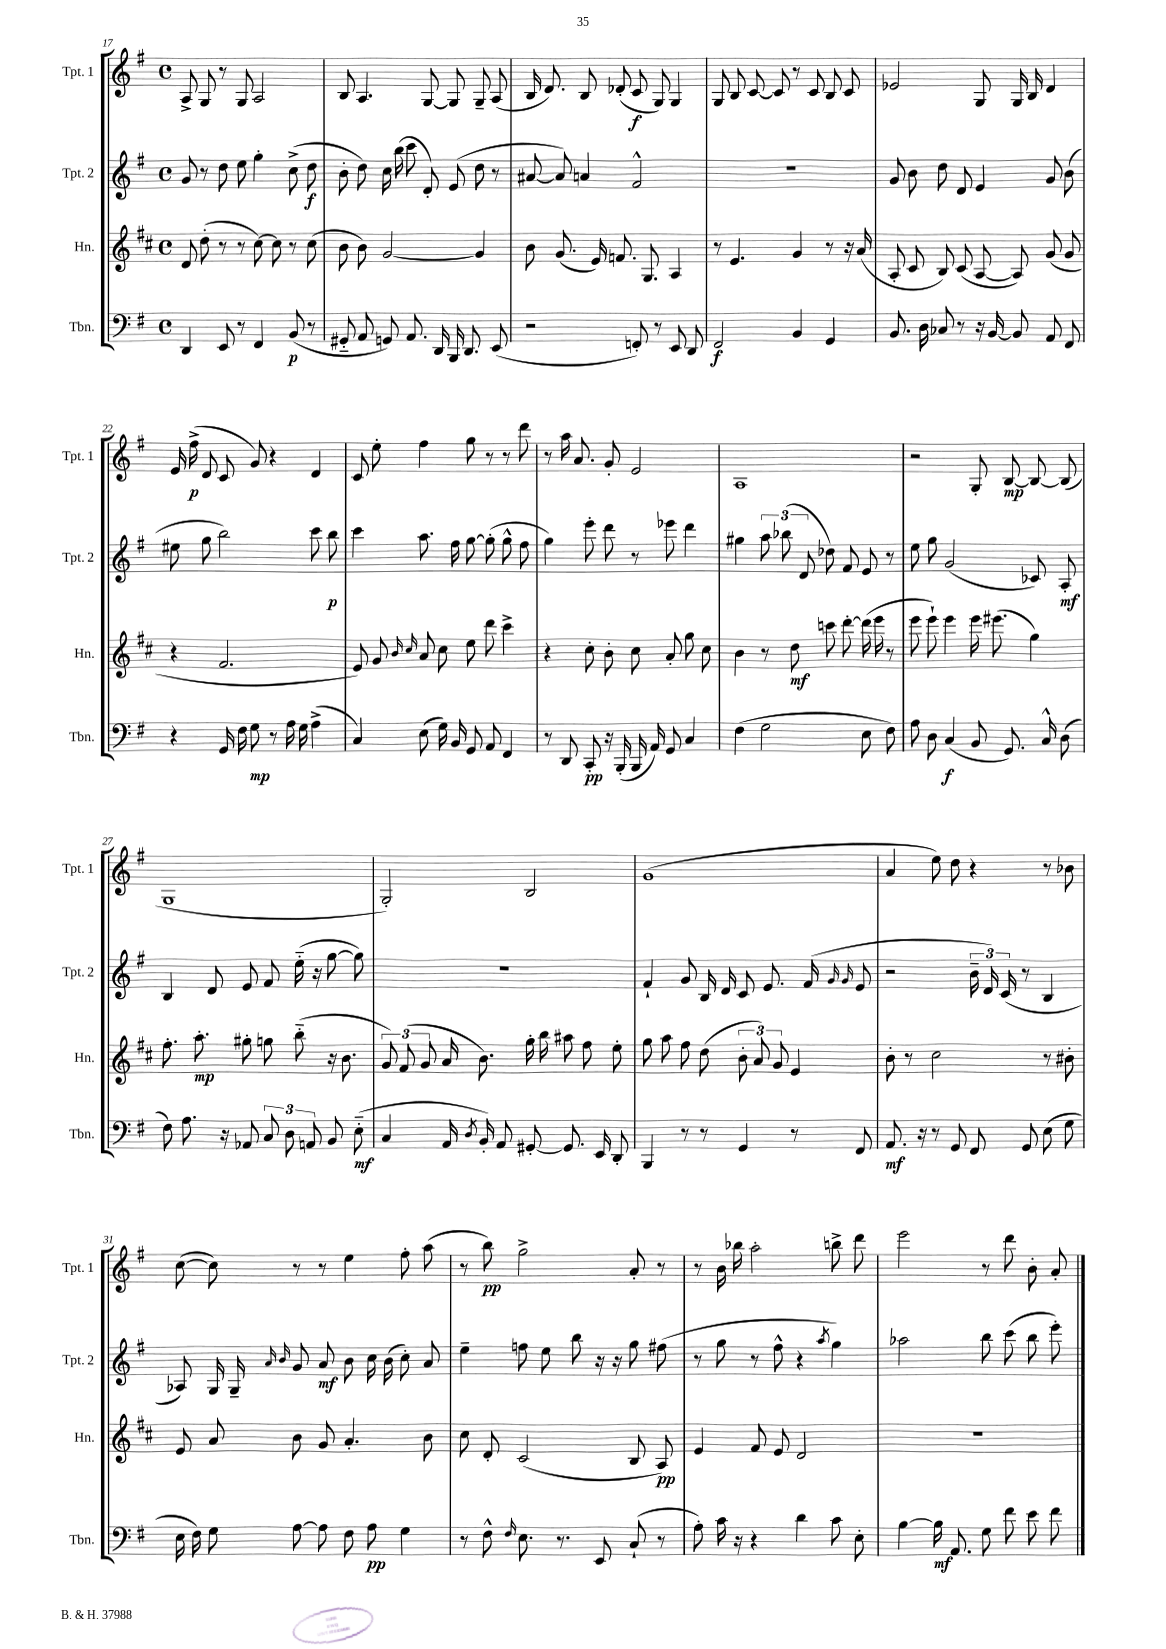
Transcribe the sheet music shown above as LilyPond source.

<<
\new StaffGroup <<
\new Staff = "s0" \with { instrumentName = "Tpt. 1" shortInstrumentName = "Tpt. 1" } {
    \clef treble \key g \major \defaultTimeSignature \time 4/4
    \autoBeamOff a8-> g8 r8 g8 a2 |
    b8 a4. g8~ g8 g8-- a8( |
    b16 d'8.) b8 des'8-.( c'8\f g8) g4 |
    g8 b8 c'8~ c'8 r8 c'8 b8 c'8 |
    ees'2 g8 g16 b16 d'4 |
    e'16 fis''16->\p( d'8 c'8 g'8) r4 d'4 |
    c'8 e''8-. fis''4 g''8 r8 r8 d'''8 |
    r8 a''16 a'8. g'8-. e'2 |
    a1 |
    r2 g8-. b8~\mp b8~ b8( |
    g1 |
    g2-.) b2 |
    g'1( |
    a'4 e''8) d''8 r4 r8 bes'8 |
    c''8~( c''8) r8 r8 e''4 fis''8-. a''8( |
    r8 b''8\pp) g''2-> a'8-. r8 |
    r8 b'16 bes''16 a''2-. b''8-> d'''8 |
    e'''2 r8 d'''8 b'8-. a'8-. \bar "|." |
}
\new Staff = "s1" \with { instrumentName = "Tpt. 2" shortInstrumentName = "Tpt. 2" } {
    \clef treble \key g \major \defaultTimeSignature \time 4/4
    \autoBeamOff g'8 r8 d''8 e''8 g''4-. c''8->( d''8\f |
    b'8-. d''8) c''16 b''16( c'''8 d'8-.) e'8( d''8 r8 |
    ais'8~ ais'8) a'4 fis'2-^ |
    R1 |
    g'8 b'8 d''8 d'8 e'4 g'8 b'8( |
    eis''8 g''8 b''2) c'''8 b''8\p |
    c'''4 a''8. fis''16 g''8~ g''8-.( g''8-^ fis''8 |
    g''4) e'''8-. d'''8 r8 ees'''8 d'''4 |
    gis''4 \tuplet 3/2 { a''8 bes''8( d'8 } des''8) fis'8 e'8 r8 |
    e''8 g''8 g'2( ces'8) a8-.\mf |
    b4 d'8 e'8 fis'8 e''16-_( r16 g''8~ g''8) |
    r1 |
    fis'4-! g'8 b16 d'16 c'8 e'8. fis'16( \grace { g'16 g'16 } e'8 |
    r2 \tuplet 3/2 { b'16-- d'16) c'16( } r8 b4 |
    aes8) g16 g16-- \grace { a'16 b'16 } g'8 a'8\mf b'8 c''16 b'16( c''8-.) a'8 |
    e''4-- f''8 e''8 b''8 r16 r16 g''8 fis''8( |
    r8 g''8 r8 fis''8-^ r4 \acciaccatura { a''8 } g''4) |
    aes''2 b''8 c'''8( b''8 e'''8-.) \bar "|." |
}
\new Staff = "s2" \with { instrumentName = "Hn." shortInstrumentName = "Hn." } {
    \clef treble \key d \major \defaultTimeSignature \time 4/4
    \autoBeamOff d'8 d''8-.( r8 r8 cis''8~) cis''8 r8 cis''8( |
    b'8 b'8) g'2~ g'4 |
    b'8 g'8.( e'16) f'8. g8. a4 |
    r8 e'4. g'4 r8 r16 a'16( |
    a8-. cis'8 b8) cis'8( a8~ a8) g'8( g'8 |
    r4 fis'2. |
    e'8) g'8 \grace { b'16 cis''16 } a'8 cis''8 e''8 d'''8 cis'''4-> |
    r4 cis''8-. b'8-. cis''8 a'8-. g''8 cis''8 |
    b'4 r8 d''8\mf c'''8 d'''8~-. d'''16( e'''16 r8 |
    e'''8 e'''8-!) e'''4 e'''16 eis'''8.( g''4) |
    fis''8.-. a''8.-.\mp gis''8-. g''8 b''8-_( r16 b'8. |
    \tuplet 3/2 { g'8) fis'8( g'8 } a'16 b'8.) g''16-. b''16 ais''8 fis''8 e''8-. |
    g''8 a''8 fis''8 d''8( \tuplet 3/2 { b'8-. a'8) g'8 } e'4 |
    b'8-. r8 cis''2 r8 bis'8-. |
    e'8 a'8 b'8 g'8 a'4.-. b'8 |
    cis''8 d'8-. cis'2( b8 a8\pp) |
    e'4 fis'8 e'8 d'2 |
    R1 \bar "|." |
}
\new Staff = "s3" \with { instrumentName = "Tbn." shortInstrumentName = "Tbn." } {
    \clef bass \key g \major \defaultTimeSignature \time 4/4
    \autoBeamOff d,4 e,8 r8 fis,4 b,8\p( r8 |
    gis,8-_ a,8 g,8) a,8. d,16 b,,16 d,8. e,8( |
    r2 f,8-.) r8 e,8 d,8 |
    fis,2\f b,4 g,4 |
    b,8. d16 ces8 r8 r16 b,16~ b,8 a,8 fis,8 |
    r4 g,16 fis16 g8\mp r8 a16 g16 a4->( |
    c4) e8( g16) b,16 g,8 a,8 fis,4 |
    r8 d,8 c,8-.\pp r16 b,,16-.( b,,16 a,16) g,8 c4 |
    fis4( g2 e8 fis8) |
    a8 d8 c4\f( b,8 g,8.) c16-^ d8( |
    fis8) a8. r16 aes,8 \tuplet 3/2 { c8 d8 a,8 } b,8 e8-_\mf( |
    c4 a,16 \acciaccatura { d8 } b,16-.) a,8 gis,8~-. gis,8. e,16 d,8-. |
    b,,4 r8 r8 g,4 r8 fis,8 |
    a,8.\mf r16 r8 g,8 fis,8 g,8 e8( g8 |
    e16 fis16) g8 a8~ a8 fis8 a8\pp g4 |
    r8 fis8-^ \grace { fis16 } e8. r8. e,8 c8-!( r8 |
    a8-.) c'16 r16 r4 d'4 c'8 e8-. |
    b4~ b16\mf a,8. g8 fis'8 e'8 fis'8 \bar "|." |
}
>>
>>
\layout { \context { \Score currentBarNumber = #17 } }
